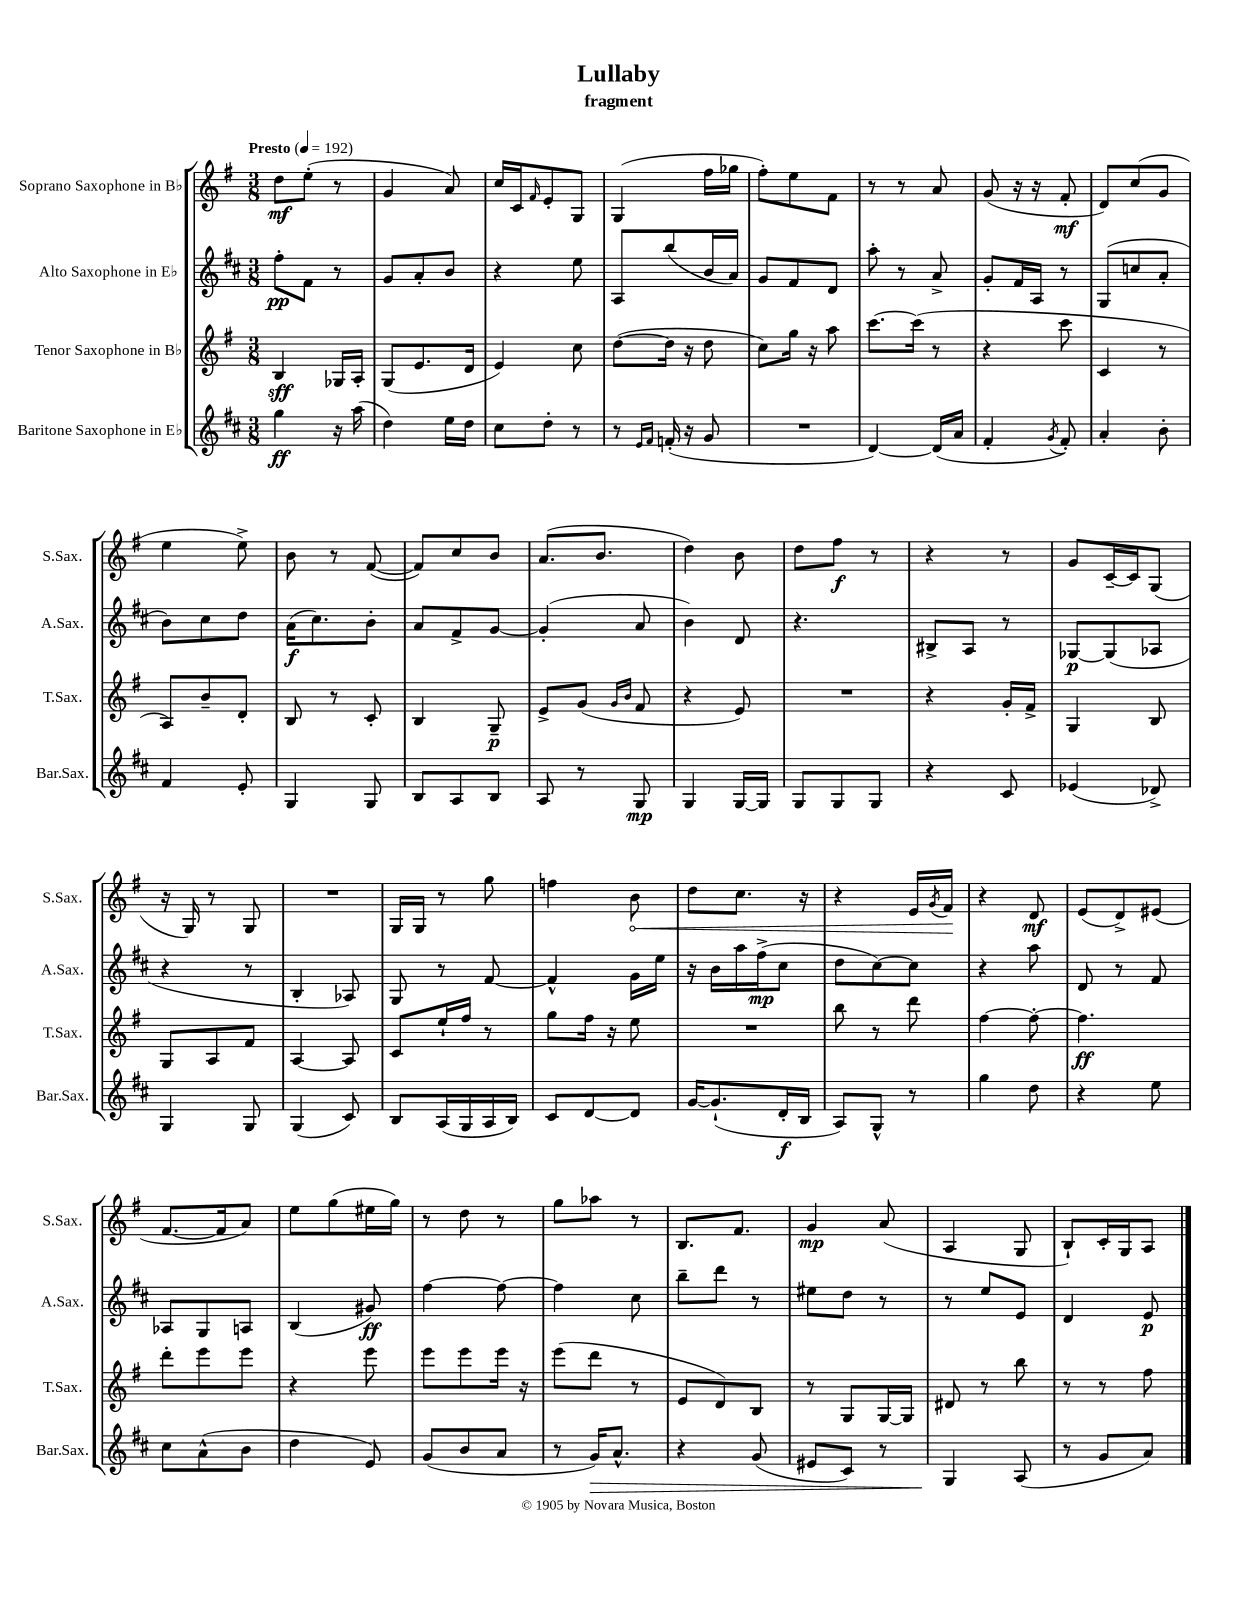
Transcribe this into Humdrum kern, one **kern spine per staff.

**kern	**kern	**kern	**kern
*staff4	*staff3	*staff2	*staff1
*clefG2	*clefG2	*clefG2	*clefG2
*k[f#c#]	*k[f#]	*k[f#c#]	*k[f#]
*M3/8	*M3/8	*M3/8	*M3/8
*MM192	*MM192	*MM192	*MM192
4gg\	4B/	8ff#'\L	8dd\L
.	.	8f#\J	(8ee'\J
16r	16G-/LL	8r	8r
(16aa\	16A'/JJ	.	.
=	=	=	=
4dd\)	(8G/L	8g/L	4g/
.	8.e/	8a'/	.
16ee\LL	.	8b/J	8a/)
16dd\JJ	16d/Jk	.	.
=	=	=	=
8cc#\L	4e/)	4r	16cc/LL
.	.	.	16c/J
.	.	.	16qqf#/
8dd'\J	.	.	8e'/
8r	8cc\	8ee\	8G/J
=	=	=	=
8r	([8dd\L	8A/L	(4G/
16qqe/LL	.	.	.
16qqf#/JJ	.	.	.
(16f'/	16dd\]Jk	(8bb/	.
16r	16r	.	.
8g/	8dd\	16b/L	16ff#\LL
.	.	16a/JJ)	16gg-\JJ
=	=	=	=
4.r	8cc\L)	8g/L	8ff#'\L)
.	16gg\Jk	8f#/	8ee\
.	16r	.	.
.	8aa\	8d/J	8f#\J
=	=	=	=
[4d/)	[8.ccc\L	8aa'\	8r
.	.	8r	8r
.	(16ccc\]Jk	.	.
(16d/]LL	8r	8a^/	8a/
16a/JJ	.	.	.
=	=	=	=
4f#'/	4r	8g'/L	(8g/
.	.	16f#/L	16r
.	.	16A/JJ	16r
8qg/	.	.	.
8f#'/)	8ccc\	8r	8f#'/
=	=	=	=
4a'/	4c/	(8G/L	8d/L)
.	.	8cc/	(8cc/
8b'\	8r	8a'/J	8g/J
=	=	=	=
4f#/	8A/L)	8b\L)	4ee\
.	8b~/	8cc#\	.
8e'/	8d'/J	8dd\J	8ee^\)
=	=	=	=
4G/	8B/	(16a\LK	8b\
.	.	8.cc#\)	.
.	8r	.	8r
8G/	8c'/	8b'\J	([8f#/
=	=	=	=
8B/L	4B/	8a/L	8f#/]L)
8A/	.	8f#^/	8cc/
8B/J	8G~/	[8g/J	8b/J
=	=	=	=
8A/	8e^/L	(4g'/]	(8.a/L
8r	(8g/J	.	.
.	.	.	8.b/J
.	16qqg/LL	.	.
.	16qqb/JJ	.	.
8G/	8f#/	8a/	.
=	=	=	=
4G/	4r	4b\)	4dd\)
[16G/LL	8e/)	8d/	8b\
16G/]JJ	.	.	.
=	=	=	=
8G/L	4.r	4.r	8dd\L
8G/	.	.	8ff#\J
8G/J	.	.	8r
=	=	=	=
4r	4r	8B#^/L	4r
.	.	8A/J	.
8c#/	16g'/LL	8r	8r
.	16f#^/JJ	.	.
=	=	=	=
(4e-/	4G/	[8G-/L	8g/L
.	.	(8G-/]	[16c~/L
.	.	.	16c/]J
8d-^/)	8B/	8A-/J	(8G/J
=	=	=	=
4G/	8G/L	4r	16r
.	.	.	16G/)
.	8A/	.	8r
8G/	8f#/J	8r	8G/
=	=	=	=
(4G/	[4A/	4B'/	4.r
8c#/)	8A/]	8A-/)	.
=	=	=	=
8B/L	8c/L	8G/	16G/LL
.	.	.	16G/JJ
(16A/L	16ee`/L	8r	8r
16G/	16ff#/JJ	.	.
16A/	8r	[8f#/	8gg\
16B/JJ)	.	.	.
=	=	=	=
8c#/L	8gg\L	4f#^^/]	4ff\
[8d/	16ff#\Jk	.	.
.	16r	.	.
8d/]J	8ee\	16g\LL	8b\
.	.	16ee\JJ	.
=	=	=	=
[16g/LK	4.r	16r	8dd\L
(8.g`/]	.	16b\LL	.
.	.	16aa\	8.cc\J
.	.	(16ff#^\J	.
16d'/L	.	8cc#\J	.
16B/JJ	.	.	16r
=	=	=	=
8A/L)	8bb\	8dd\L	4r
8G^^/J	8r	[8cc#\)	.
8r	8ddd\	8cc#\]J	16e/LL
.	.	.	8qg/
.	.	.	16f#/JJ
=	=	=	=
4gg\	[4ff#\	4r	4r
8dd\	8ff#'\_	8aa\	8d/
=	=	=	=
4r	4.ff#\]	8d/	(8e/L
.	.	8r	8d^/)
8ee\	.	8f#/	(8e#/J
=	=	=	=
8cc#\L	8ddd'\L	8A-/L	[8.f#/L
(8a^^\	8eee\	8G/	.
.	.	.	16f#/]k
8b\J	8eee\J	8A/J	8a/J)
=	=	=	=
4dd\	4r	(4B/	8ee\L
.	.	.	(8gg\
8e/)	8eee\	8g#/)	16ee#\L
.	.	.	16gg\JJ)
=	=	=	=
(8g/L	8eee\L	[4ff#\	8r
8b/	8eee\	.	8dd\
8a/J	16eee\Jk	8ff#\_	8r
.	16r	.	.
=	=	=	=
8r	(8eee\L	4ff#\]	8gg\L
16g/LK)	8ddd\J	.	8aa-\J
8.a^^/J	.	.	.
.	8r	8cc#\	8r
=	=	=	=
4r	8e/L	8bb~\L	8.B/L
.	8d/)	8ddd\J	.
.	.	.	8.f#/J
(8g/	8B/J	8r	.
=	=	=	=
8e#/L	8r	8ee#\L	4g/
8c#/J)	8G/L	8dd\J	.
8r	[16G/L	8r	(8a/
.	16G/]JJ	.	.
=	=	=	=
4G/	8d#/	8r	4A/
.	8r	8ee/L	.
(8A/	8bb\	8e/J	8G/
=	=	=	=
8r	8r	4d/	8B`/L)
8g/L	8r	.	16c'/L
.	.	.	16G/J
8a/J)	8ff#\	8e/	8A/J
==	==	==	==
*-	*-	*-	*-
